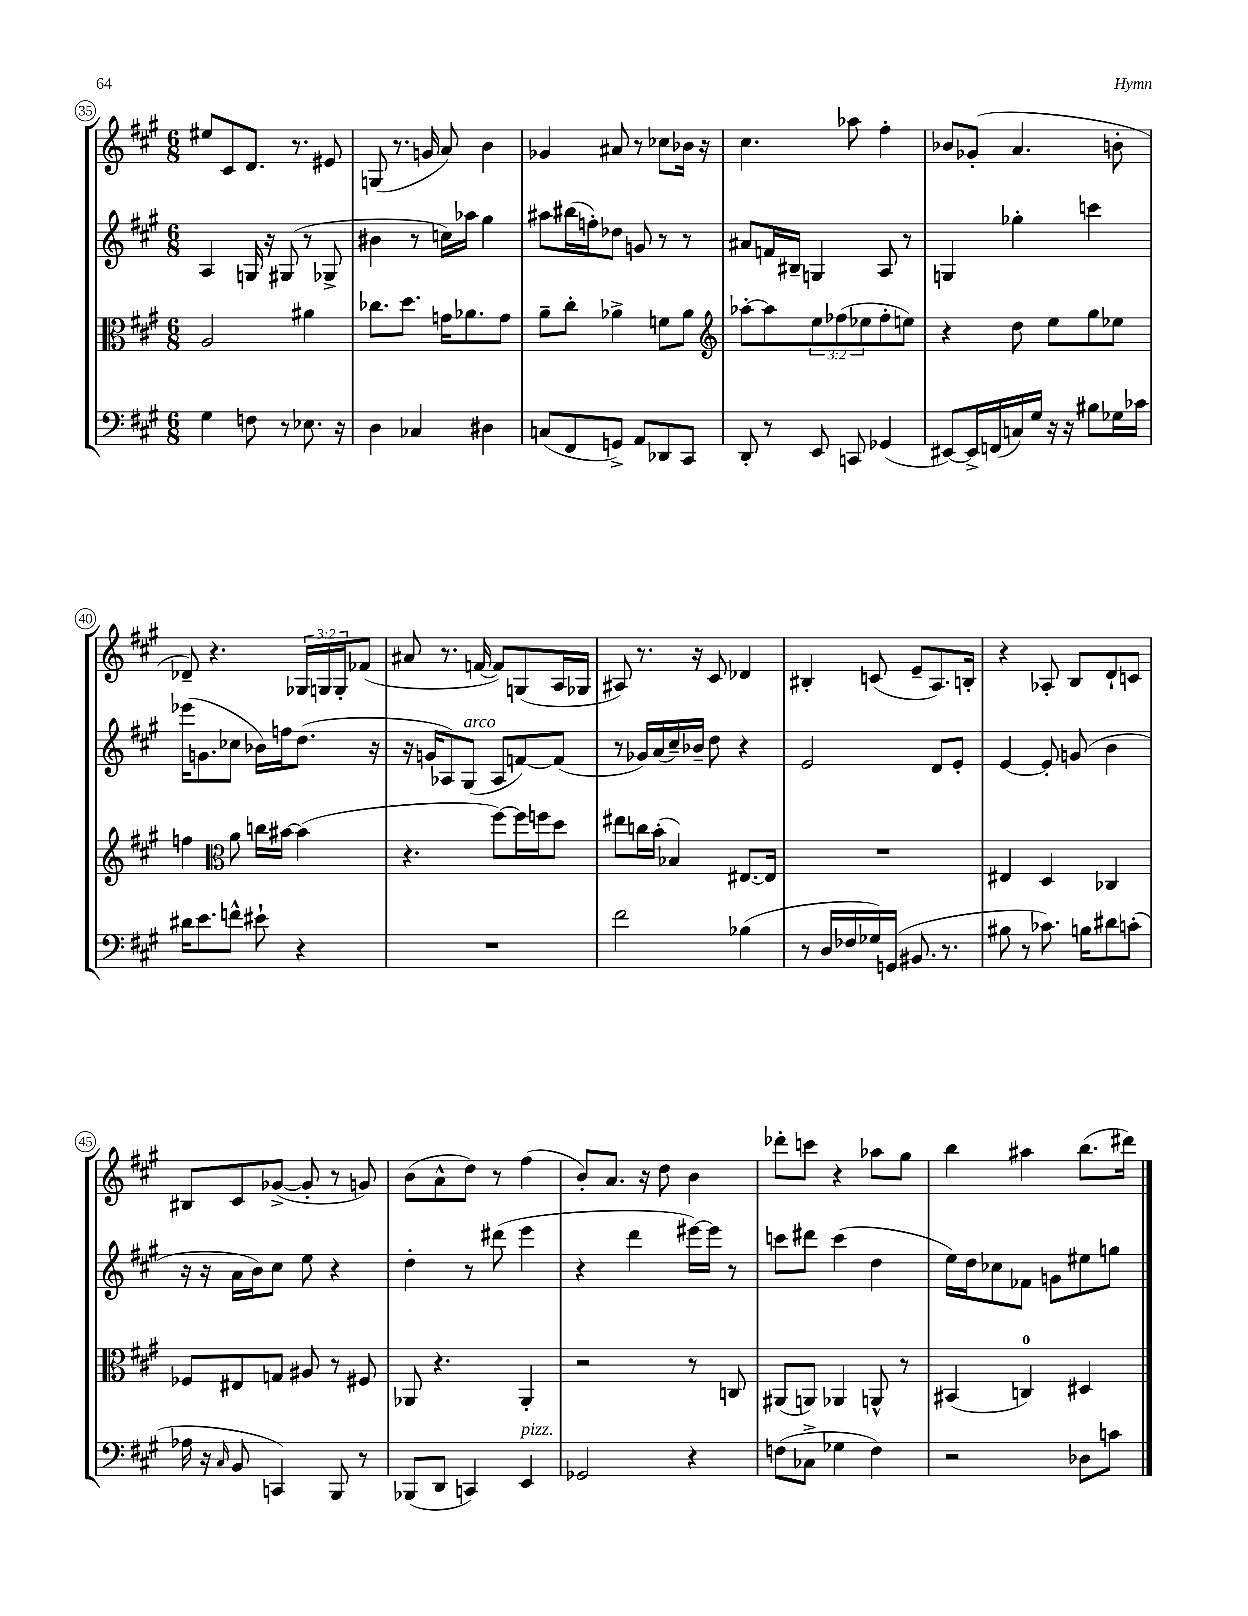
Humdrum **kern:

**kern	**kern	**kern	**kern
*part4	*part3	*part2	*part1
*staff4	*staff3	*staff2	*staff1
*clefF4	*clefC3	*clefG2	*clefG2
*k[f#c#g#]	*k[f#c#g#]	*k[f#c#g#]	*k[f#c#g#]
*M6/8	*M6/8	*M6/8	*M6/8
=35	=35	=35	=35
4G#\	2A/	4A/	8ee#X/L
.	.	.	8c#/
8Fn\	.	16Gn/	8.d/J
.	.	16r	.
8r	.	(8G#X/	.
.	.	.	8.r
8.E-X\	4a#X\	8r	.
.	.	8G-X^/	8e#X/
16r	.	.	.
=36	=36	=36	=36
4D\	8.cc-X\L	4b#X\	(8Gn/
.	.	.	8.r
.	8.dd\J	.	.
4C-X/	.	8r	.
.	.	.	16gn/
.	16gn\KL	16ccn\LL)	8a/)
.	8.a-X\	16aa-X\JJ	.
4D#X\	.	4gg#\	4b\
.	8g\J	.	.
=37	=37	=37	=37
(8Cn/L	8a~\L	8aa#X\L	4g-X/
8FF#/	8cc#'\J	(16bb#X\L	.
.	.	16ffn'\J)	.
8GGn^/J)	4a-X^\	8dd-X\J	8a#X/
8AA/L	.	8gn/	8r
8DD-X/	8fn\L	8r	8cc-X\L
8CC#/J	8a-\J	8r	16b-X\Jk
.	.	.	16r
=38	=38	=38	=38
*	*clefG2	*	*
8DD'/	[8aa-X'\L	8a#X/L	4.cc#\
8r	8aa-\]	16fn/L	.
.	.	16B#X~/JJ	.
8EE/	12ee\	4Gn/	.
.	(12ff-X\	.	.
8CCn/	.	.	8aa-X\
.	12ee-X\	.	.
(4GG-X/	8ff-'\	8A/	4ff#'\
.	8een\J)	8r	.
=39	=39	=39	=39
[8EE#X/L)	4r	4Gn/	8b-X/L
16EE#^/L]	.	.	(8g-X'/J
(16FFn/	.	.	.
16Cn/)	8dd\	4gg-X'\	4.a/
16G#/JJ	.	.	.
16r	8ee\L	.	.
16r	.	.	.
8B#X\L	8gg#\	4cccn\	.
16G-X\L	8ee-X\J	.	8bn'\
16c-X\JJ	.	.	.
!!LO:LB:g=z
=40	=40	=40	=40
16d#X\KL	4ffn\	(16eee-X\KL	8d-X~/)
8.e\	.	8.gn\	.
.	.	.	4.r
*	*clefC3	*	*
8fn^^\J	8a\	8cc-X\J	.
8e#X`\	16ccn\LL	16b-X\LL)	.
.	[16b#X\JJ	16ffn\J	.
4r	(4b#\]	(8.dd\J	24G-X/LL
.	.	.	24Gn/
.	.	.	24G'/J
.	.	.	(8f-X/J
.	.	16r	.
=41	=41	=41	=41
2.r	4.r	16r	8a#X/
.	.	16gn/KL	.
.	.	8A-X/)	8.r
!	!	!LO:TX:a:i:t=arco	!
.	.	(8G#/J	.
.	.	.	[16fn/
.	[8ff#\L)	8A-/L	8f/L])
.	16ff#\L]	[8fn/)	(8Gn/
.	16ffn\J	.	.
.	8dd\J	(8f/J]	16A/L
.	.	.	16G-X/JJ
=42	=42	=42	=42
2f#\	8ee#X\L	8r	8A#X/)
.	16ccn\L	16g-X/LL)	8.r
.	(16b'\JJ	(16a/	.
.	4B-X/)	16cc#~/)	.
.	.	16b-X~/JJ	16r
.	.	8dd\	8c#/
(4B-X\	[8.E#X/L	4r	4d-X/
.	16E#/Jk]	.	.
=43	=43	=43	=43
8r	2.r	2e/	4B#X'/
16D/LL	.	.	.
16F-X/	.	.	.
16G-X/)	.	.	(8cn/
(16GGn/JJ	.	.	.
8.BB#X/	.	.	8e~/L
.	.	8d/L	8.A/)
8.r	.	.	.
.	.	8e'/J	.
.	.	.	16Bn'/Jk
=44	=44	=44	=44
8B#X\	4E#X/	[4e/	4r
8r	.	.	.
8.c-X\)	4D/	8e'/]	8A-X'/
.	.	(8gn/	8B/L
16Bn\KL	.	.	.
8d#X\	4C-X/	4b\	8d`/
(8cn'\J	.	.	8cn/J
!!LO:LB:g=z
=45	=45	=45	=45
16A-X\	8F-X/L	16r	8B#X/L
16r	.	16r	.
16qqC#/	.	.	.
8BB/	8E#X/	16a\LL	8c#/
.	.	16b\J)	.
4CCn/)	8Gn/J	8cc#\J	([8g-X^/J
.	8A#X/	8ee\	8g-'/]
8BBB/	8r	4r	8r
8r	8F#X/	.	8gn/)
=46	=46	=46	=46
(8BBB-X/L	8AA-X/	4dd'\	(8b\L
8DD/J	4.r	.	8a^^\
4CCn/)	.	8r	8dd\J)
.	.	(8ddd#X\	8r
!LO:TX:a:i:t=pizz.	!	!	!
4EE/	4AA-'/	4eee\	(4ff#\
=47	=47	=47	=47
2GG-X/	2r	4r	8b'/L)
.	.	.	8.a/J
.	.	4ddd\	.
.	.	.	16r
.	.	.	8dd\
4r	8r	[16eee#X\LL)	4b\
.	.	16eee#\JJ]	.
.	8Cn/	8r	.
=48	=48	=48	=48
(8Fn\L	(8AA#X/L	8cccn\L	8ddd-X'\L
8C-X^\J	8AAn/J)	8ddd#X\J	8cccn\J
4G-X\	4AA-X/	(4ccc\	4r
4F\)	8AAn^^/	4dd\	8aa-X\L
.	8r	.	8gg#\J
=49	=49	=49	=49
2r	(4BB#X/	16ee\LL)	4bb\
.	.	16dd\J	.
.	.	8cc-X\	.
.	4Cn/)	8f-X\J	4aa#X\
.	.	8gn\L	.
8D-X\L	4D#X/	8ee#X\	(8.bb\L
8cn\J	.	8ggn\J	.
.	.	.	16ddd#X\Jk)
==	==	==	==
*-	*-	*-	*-
